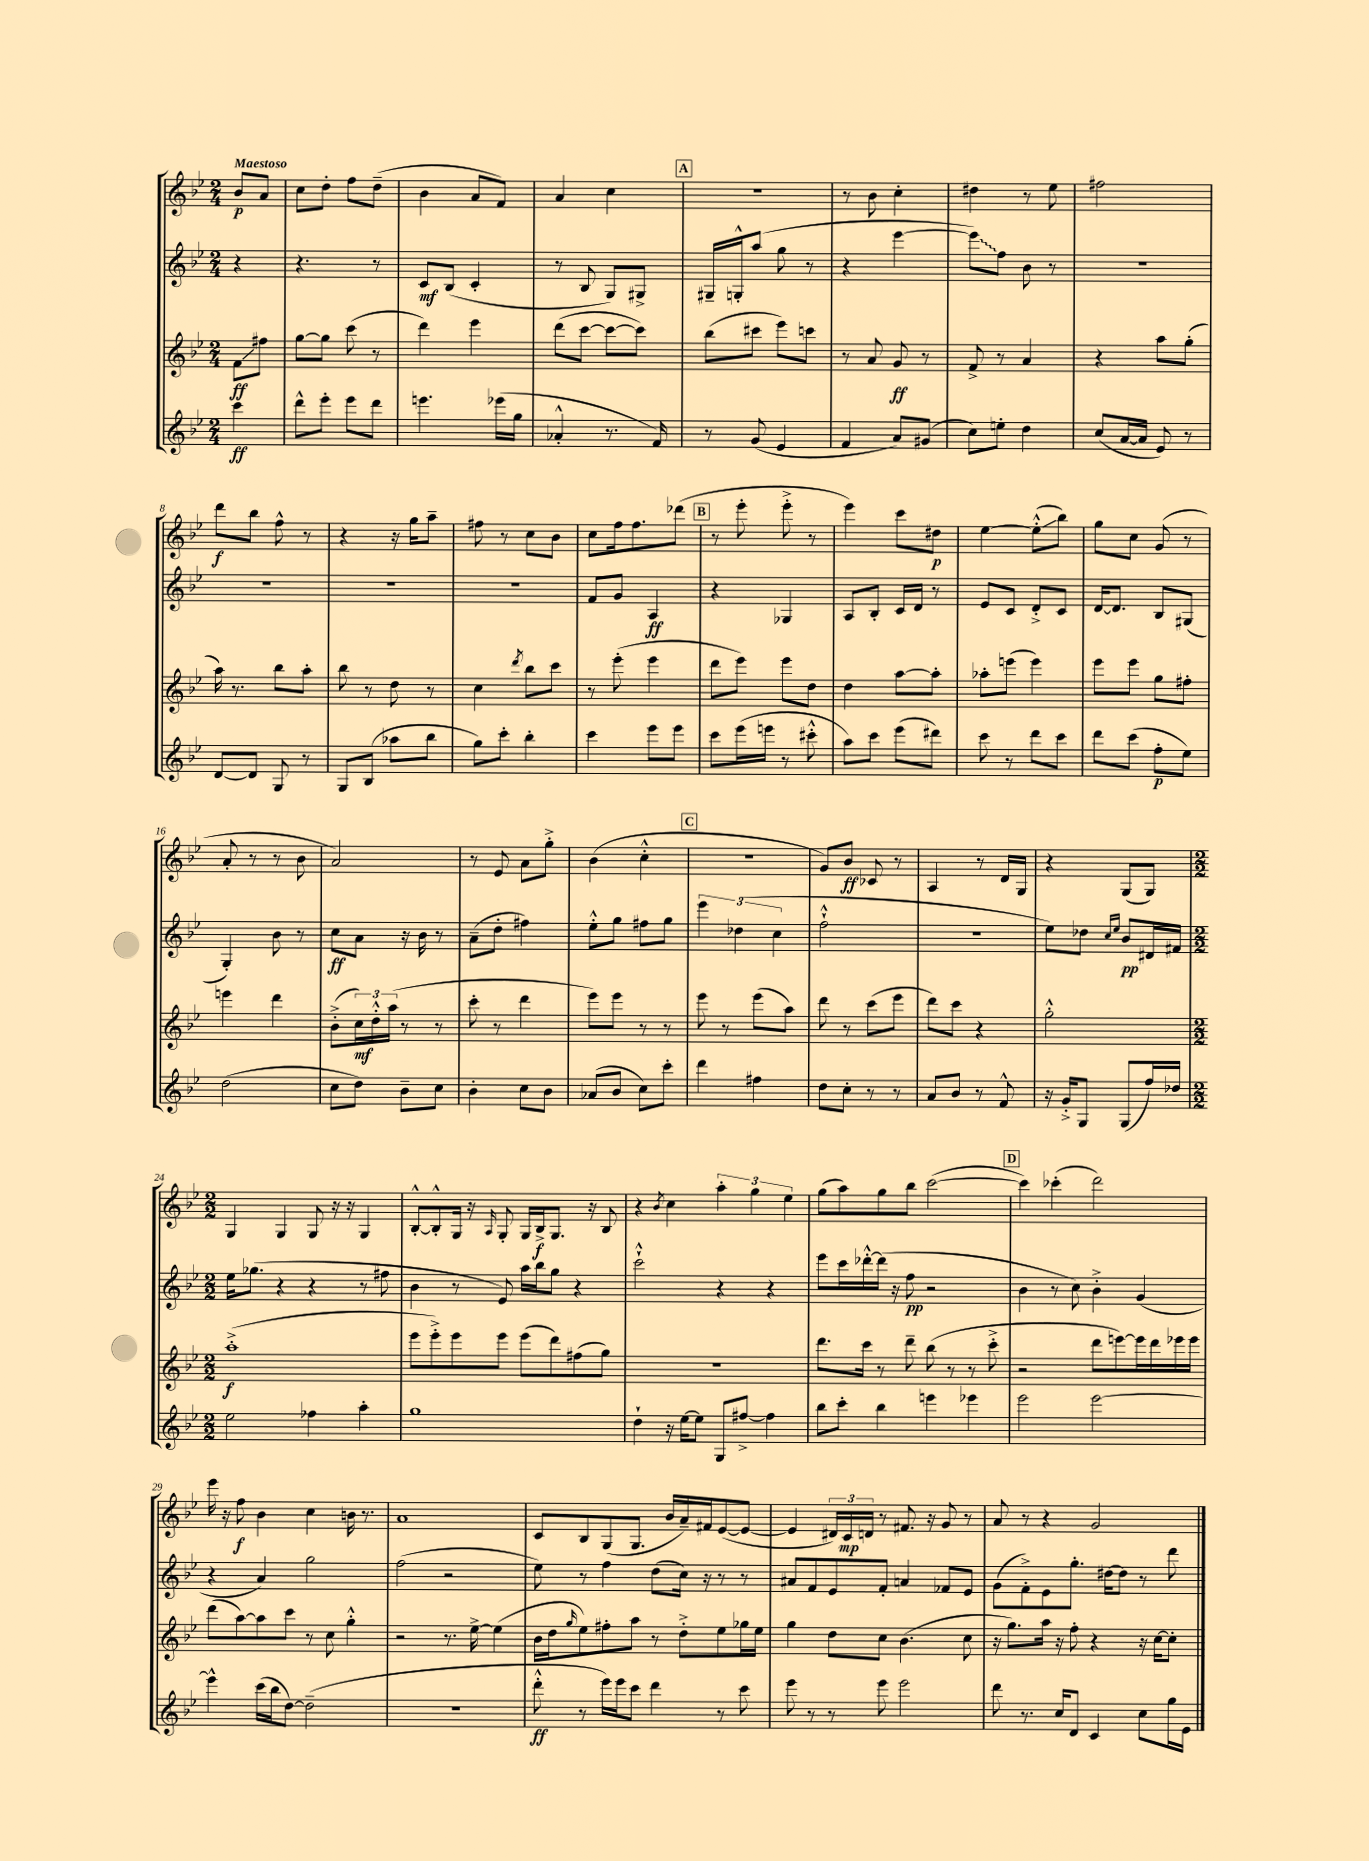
<<
\new StaffGroup <<
\new Staff = "s0" {
    \clef treble \key bes \major \numericTimeSignature \time 2/4 \partial 4 \tempo "Maestoso"
    bes'8\p a'8 |
    c''8 d''8-. f''8 d''8--( |
    bes'4 a'8 f'8) |
    a'4 c''4 |
    \mark \markup { \box "A" } R2 |
    r8 bes'8 c''4-. |
    dis''4 r8 ees''8 |
    fis''2 |
    d'''8\f bes''8 f''8-^ r8 |
    r4 r16 g''16 a''8-- |
    fis''8 r8 c''8 bes'8 |
    c''8 f''16 f''8. des'''8( |
    \mark \markup { \box "B" } r8 ees'''8-. ees'''8-.-> r8 |
    ees'''4) c'''8 dis''8\p |
    ees''4~ ees''8-.-^\glissando( bes''8) |
    g''8 c''8 g'8( r8 |
    a'8-. r8 r8 bes'8 |
    a'2) |
    r8 ees'8 a'8 g''8-.-> |
    bes'4( c''4-.-^ |
    \mark \markup { \box "C" } r2 |
    g'8) bes'8\ff ces'8 r8 |
    a4 r8 d'16 g16 |
    r4 g8( g8) |
    \numericTimeSignature \time 2/2 g4 g4 g8 r16 r16 g4 |
    bes8~-.-^ bes8-.-^ g16 r16 \grace { a16 } g8-. g16 bes16->\f g8. r16 bes8 |
    r4 \acciaccatura { bes'8 } c''4 \tuplet 3/2 { a''4-. g''4 ees''4 } |
    g''8( a''8) g''8 bes''8 c'''2~( |
    \mark \markup { \box "D" } c'''4) ces'''4-.( d'''2) |
    ees'''16 r16 f''8\f bes'4 c''4 b'16 r8. |
    a'1 |
    c'8 bes8 g8( g8. bes'16 a'16--) fis'16 ees'8~( ees'8~ |
    ees'4 \tuplet 3/2 { dis'16) c'16\mp d'16 } r8 fis'8. r16 g'8 r8 |
    a'8 r8 r4 g'2 \bar "|." |
}
\new Staff = "s1" {
    \clef treble \key bes \major \numericTimeSignature \time 2/4 \partial 4
    r4 |
    r4. r8 |
    c'8\mf bes8( c'4-. |
    r8 bes8 g8) gis8-> |
    \mark \markup { \box "A" } gis16-- g16-.-^ a''8( g''8 r8 |
    r4 ees'''4~ |
    \once \override Glissando.style = #'zigzag ees'''8\glissando) f''8 bes'8 r8 |
    R2 |
    R2 |
    R2 |
    R2 |
    f'8 g'8 a4\ff |
    \mark \markup { \box "B" } r4 ges4 |
    a8 bes8-. c'16 d'16 r8 |
    ees'8 c'8 d'8-.-> c'8 |
    d'16~ d'8. bes8 gis8( |
    g4-.) bes'8 r8 |
    c''8\ff a'8 r16 bes'16 r8 |
    a'8--( d''8-. fis''4) |
    ees''8-.-^ g''8 fis''8 g''8 |
    \mark \markup { \box "C" } \tuplet 3/2 { ees'''4 des''4( c''4 } |
    f''2-!-^ |
    r2 |
    ees''8) des''8 \grace { c''16 ees''16 } bes'8\pp dis'16 fis'16 |
    \numericTimeSignature \time 2/2 ees''16 ges''8.( r4 r4 r8 fis''8 |
    bes'4 r8 ees'8) a''16 bes''16 g''8 r4 |
    c'''2-!-^ r4 r4 |
    ees'''8 c'''16 des'''16~-.-^ des'''16( r16 f''8\pp r2 |
    \mark \markup { \box "D" } bes'4 r8 c''8) bes'4-.-> g'4( |
    r4 a'4) g''2 |
    f''2( r2 |
    ees''8) r8 f''4 d''8( c''16) r16 r8 r8 |
    ais'8 f'8 ees'8 f'8-. a'4 fes'8 ees'8 |
    g'8( f'8-.->) ees'8 g''8.-. dis''16~ dis''8 r8 d'''8 \bar "|." |
}
\new Staff = "s2" {
    \clef treble \key bes \major \numericTimeSignature \time 2/4 \partial 4
    f'8\glissando\ff fis''8 |
    g''8~ g''8 c'''8( r8 |
    d'''4) ees'''4 |
    d'''8( c'''8~ c'''8~ c'''8) |
    \mark \markup { \box "A" } bes''8( cis'''8 ees'''8) c'''8 |
    r8 a'8 g'8\ff r8 |
    f'8-> r8 a'4 |
    r4 a''8 g''8-.( |
    a''16) r8. bes''8 a''8-. |
    bes''8 r8 d''8 r8 |
    c''4 \acciaccatura { d'''8 } bes''8 c'''8 |
    r8 ees'''8-.( ees'''4 |
    \mark \markup { \box "B" } d'''8 ees'''8) ees'''8 d''8 |
    d''4 a''8~ a''8-. |
    aes''8-. e'''8( e'''4) |
    ees'''8 ees'''8 g''8 fis''8-. |
    e'''4 d'''4 |
    bes'8-.->( \tuplet 3/2 { c''16\mf) d''16-.-^ a''16( } r8 r8 |
    c'''8-. r8 d'''4 |
    ees'''8) ees'''8 r8 r8 |
    \mark \markup { \box "C" } ees'''8 r8 ees'''8( a''8) |
    d'''8 r8 c'''8( ees'''8 |
    d'''8) c'''8 r4 |
    g''2-.-^ |
    \numericTimeSignature \time 2/2 a''1-.->\f( |
    ees'''8 ees'''8-.->) ees'''8 ees'''8 ees'''8( d'''8) fis''8( g''8) |
    R1 |
    d'''8. c'''16 r8 d'''8-- bes''8( r8 r8 c'''8-.-> |
    \mark \markup { \box "D" } r2 d'''8 e'''8~) e'''16 d'''16 ees'''16 ees'''16 |
    d'''8( a''8~) a''8 c'''8 r8 c''8 g''4-.-^ |
    r2 r8. ees''16~-> ees''4( |
    bes'16 d''16 \grace { g''16 } ees''8) fis''8-. a''8 r8 d''8-.-> ees''8 ges''16 ees''16 |
    g''4 d''8 c''8 bes'4.( c''8 |
    r16 g''8.) a''16 r16 f''8-. r4 r16 c''16~ c''8-. \bar "|." |
}
\new Staff = "s3" {
    \clef treble \key bes \major \numericTimeSignature \time 2/4 \partial 4
    c'''4\ff |
    d'''8-^ ees'''8-. ees'''8 d'''8 |
    e'''4. ees'''16( g''16 |
    aes'4-.-^ r8. f'16) |
    \mark \markup { \box "A" } r8 g'8( ees'4 |
    f'4 a'8) gis'8( |
    c''8) e''8-. d''4 |
    c''8( a'16~ a'16 ees'8) r8 |
    d'8~ d'8 g8 r8 |
    g8 bes8( aes''8 bes''8 |
    g''8) c'''8-. bes''4-. |
    c'''4 ees'''8 ees'''8 |
    \mark \markup { \box "B" } c'''8 ees'''16( e'''16 r8 cis'''8-.-^ |
    a''8) c'''8 ees'''8( dis'''8) |
    c'''8 r8 d'''8 c'''8 |
    d'''8 c'''8( f''8-.\p ees''8) |
    d''2( |
    c''8 d''8) bes'8-- c''8 |
    bes'4-. c''8 bes'8 |
    aes'8( bes'8 c''8) c'''8-. |
    \mark \markup { \box "C" } d'''4 fis''4 |
    d''8 c''8-. r8 r8 |
    a'8 bes'8 r8 f'8-^ |
    r16 g'16-.-> g8 g8( f''16) des''16 |
    \numericTimeSignature \time 2/2 ees''2 fes''4 a''4-. |
    g''1 |
    d''4-! r16 ees''16~ ees''8 g8 fis''8~-> fis''4 |
    bes''8 c'''8-. bes''4 e'''4 ees'''4 |
    \mark \markup { \box "D" } ees'''2 ees'''2~ |
    ees'''4-^ c'''16( bes''16 d''8~) d''2--( |
    R1 |
    d'''8-.-^\ff r8 ees'''16) ees'''16 c'''8 d'''4 r8 c'''8 |
    ees'''8 r8 r8 ees'''8 ees'''2 |
    d'''8 r8. c''16 d'8 c'4 c''8 g''16 ees'16 \bar "|." |
}
>>
>>
